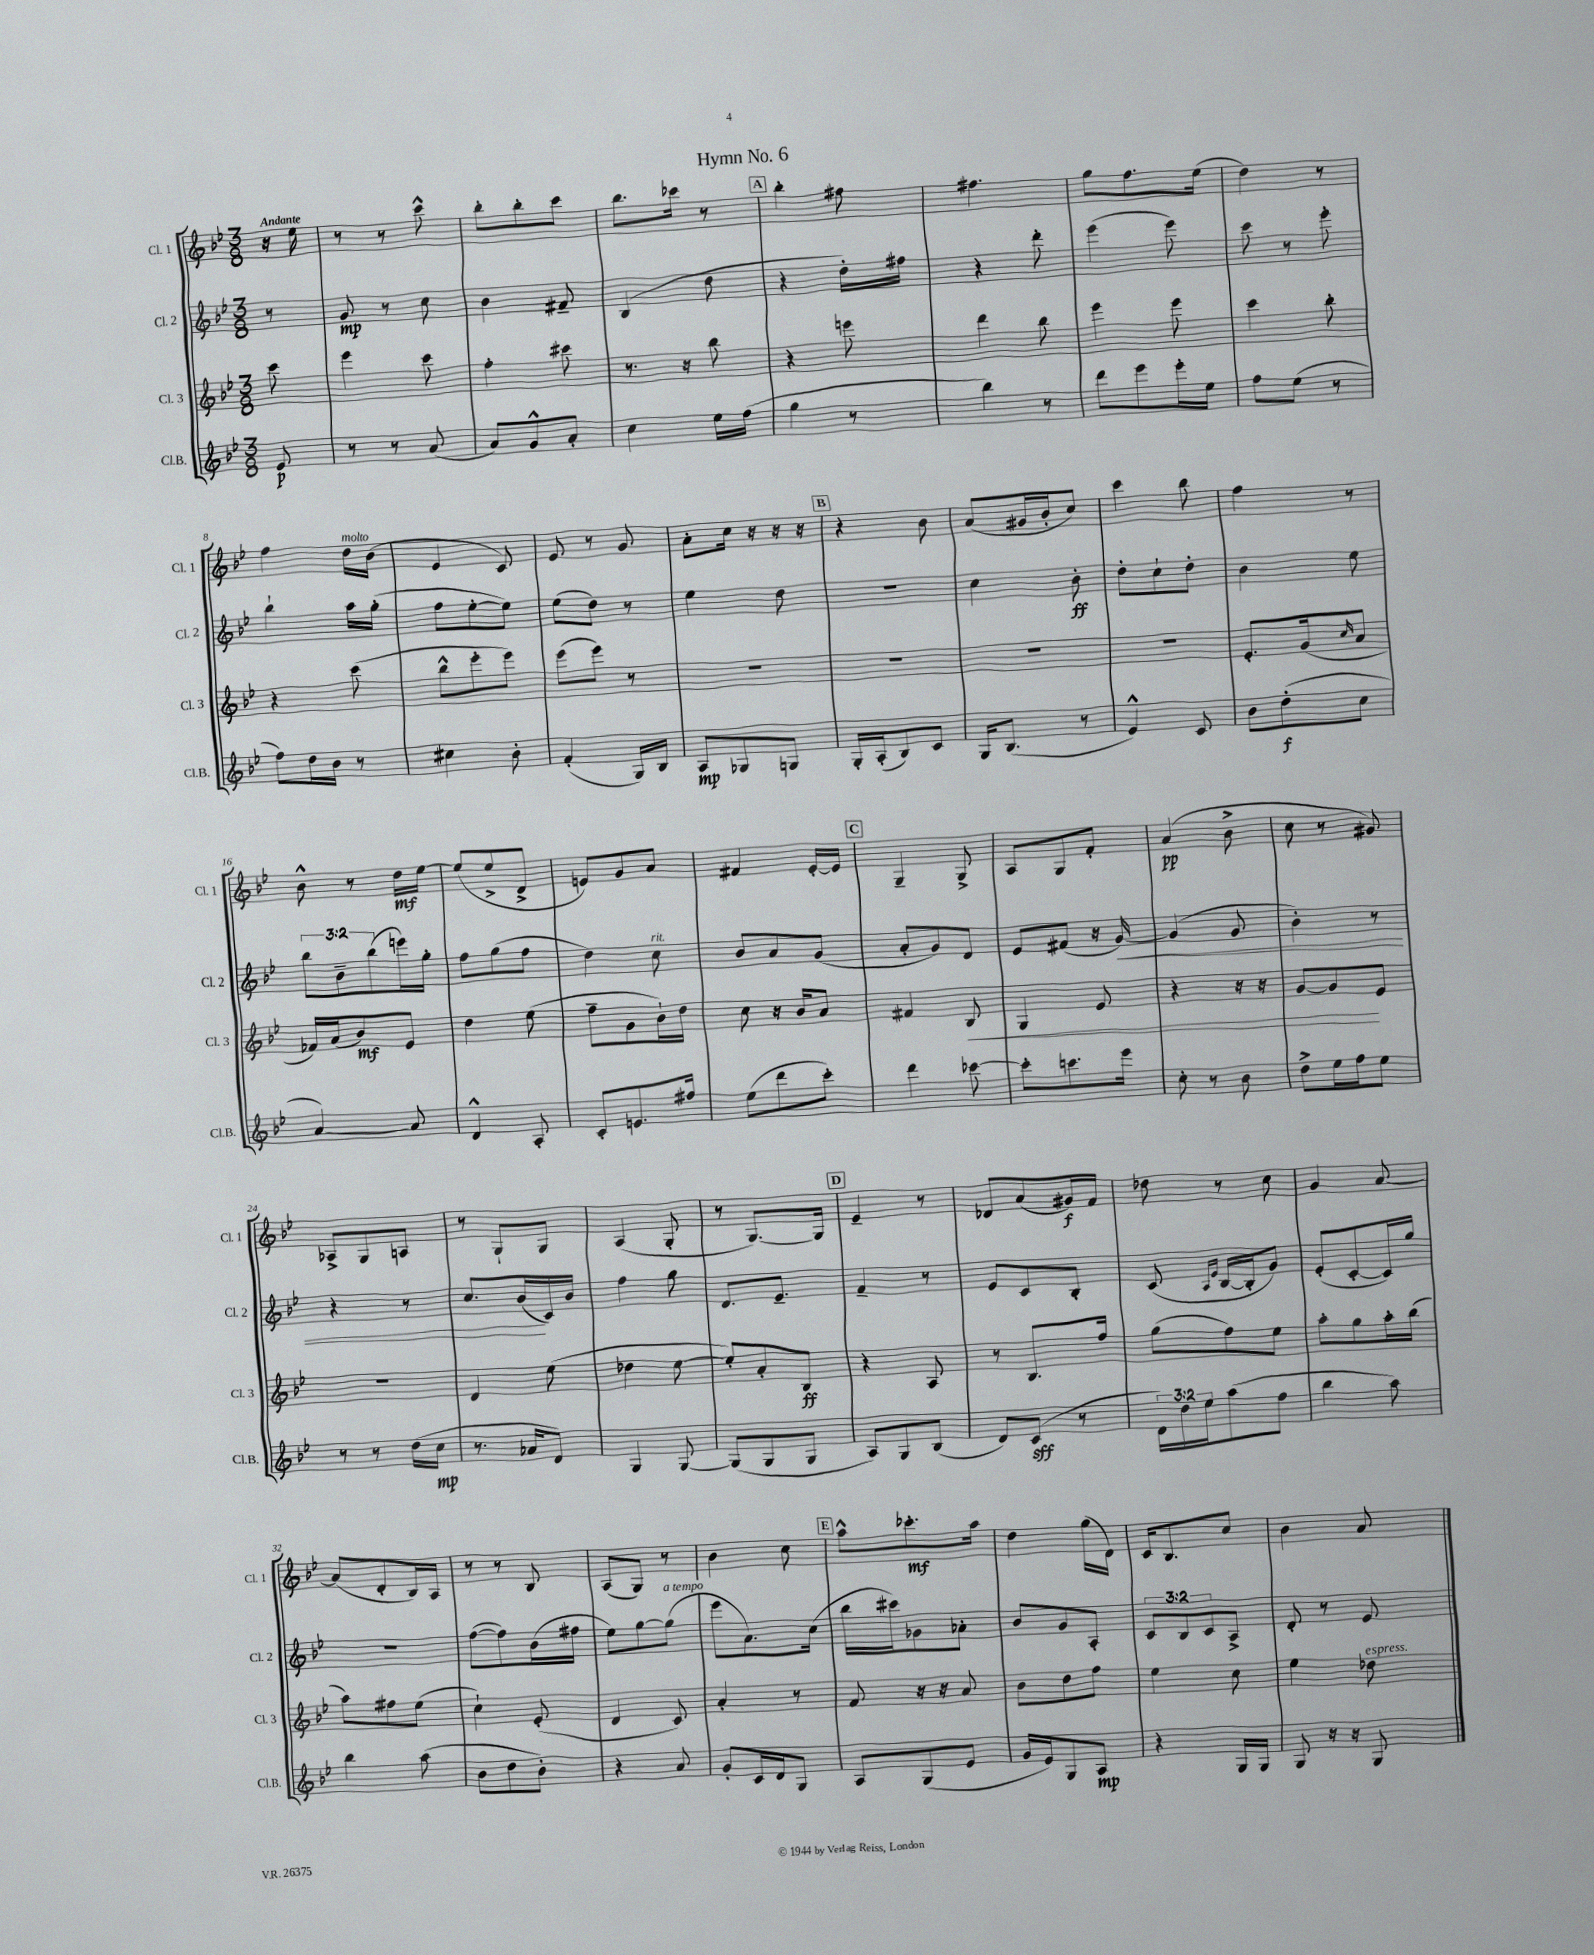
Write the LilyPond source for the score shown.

\header { title = "Hymn No. 6" }
<<
\new StaffGroup <<
\new Staff = "s0" \with { instrumentName = "Cl. 1" shortInstrumentName = "Cl. 1" } {
    \clef treble \key bes \major \numericTimeSignature \time 3/8 \partial 8 \tempo "Andante"
    r16 ees''16 |
    r8 r8 c'''8-^ |
    bes''8-. bes''8-. c'''8 |
    bes''8. ces'''16 r8 |
    \mark \markup { \box "A" } bes''4-. fis''8 |
    fis''4. |
    g''8 f''8. ees''16( |
    d''4) r8 |
    f''4 d''16^\markup { \italic "molto" } bes'16( |
    ees'4 c'8) |
    ees'8 r8 g'8 |
    a'8-. c''16 r16 r16 r16 |
    \mark \markup { \box "B" } r4 bes'8 |
    a'8( gis'16 bes'16-. c''8) |
    c'''4 bes''8 |
    f''4 r8 |
    bes'8-^ r8 d''16\mf ees''16~ |
    ees''8( ees''8-> d'8-> |
    e'8) g'8 a'8 |
    fis'4 ees'16~-. ees'16 |
    \mark \markup { \box "C" } g4-- g8-> |
    a8 g8 f'8-. |
    a'4\pp( bes'8-> |
    c''8 r8 gis'8) |
    aes8-> g8 a8 |
    r8 g8-! g8 |
    a4( g8-. |
    r8 g8.~) g16 |
    \mark \markup { \box "D" } ees'4-- r8 |
    des'8 a'8( gis'16\f) f'16 |
    des''8 r8 c''8 |
    g'4 a'8~ |
    a'8( d'8-. bes16) a16 |
    r8 r8 bes8 |
    a8( g8) r8 |
    bes'4 c''8 |
    \mark \markup { \box "E" } a''8-^ ces'''8.-.\mf a''16 |
    d''4 g''16( d'16) |
    c'16 bes8. c''8 |
    bes'4 a'8 \bar "|." |
}
\new Staff = "s1" \with { instrumentName = "Cl. 2" shortInstrumentName = "Cl. 2" } {
    \clef treble \key bes \major \numericTimeSignature \time 3/8 \override Staff.TupletNumber.text = #tuplet-number::calc-fraction-text \partial 8
    r8 |
    g'8\mp r8 c''8 |
    bes'4 fis'8-- |
    bes4( d''8 |
    \mark \markup { \box "A" } r4 d''16-.) fis''16 |
    r4 d'''8-. |
    ees'''4( ees'''8) |
    c'''8 r8 ees'''8-. |
    bes''4-! a''16 g''16-.( |
    f''8 ees''8~-. ees''8) |
    ees''8( d''8) r8 |
    ees''4 d''8 |
    \mark \markup { \box "B" } R4. |
    c''4 bes'8-.\ff |
    d''8-. c''8-! d''8-. |
    bes'4 ees''8 |
    \tuplet 3/2 { bes''8 bes'8-- bes''8( } e'''16) g''16-. |
    f''8 g''8( f''8 |
    d''4) c''8^\markup { \italic "rit." } |
    bes'8 a'8 g'8( |
    \mark \markup { \box "C" } a'8-. g'8) d'8 |
    ees'8 fis'8( r16 g'16~\<) |
    g'4( g'8 |
    bes'4-.) r8 |
    r4 r8 |
    c''8. bes'16\!( c'16) bes'16 |
    f''4 g''8 |
    d'8. ees'8.-- |
    \mark \markup { \box "D" } f'4-- r8 |
    ees'8 c'8 bes8-. |
    c'8( \grace { a16 ees'16 } bes16~ bes16-. g'8) |
    ees'8-.( c'8~-. c'16) g''16 |
    R4. |
    f''8~( f''8) bes'16( fis''16 |
    ees''8) g''8~ g''8^\markup { \italic "a tempo" }( |
    ees'''8 a'8.) c''16( |
    \mark \markup { \box "E" } bes''16 cis'''16) ges'8 aes'8-. |
    bes'8 g'8 a8-. |
    \tuplet 3/2 { c'8 bes8 c'8 } a8-> |
    d'8-. r8 ees'8 \bar "|." |
}
\new Staff = "s2" \with { instrumentName = "Cl. 3" shortInstrumentName = "Cl. 3" } {
    \clef treble \key bes \major \numericTimeSignature \time 3/8 \partial 8
    c'''8 |
    ees'''4 c'''8 |
    f''4-. cis'''8 |
    r8. r16 bes''8 |
    \mark \markup { \box "A" } r4 e'''8 |
    d'''4 bes''8 |
    ees'''4 ees'''8 |
    c'''4 bes''8-. |
    r4 c'''8( |
    bes''8-^ ees'''8-. ees'''8) |
    ees'''8( ees'''8) r8 |
    R4. |
    \mark \markup { \box "B" } R4. |
    R4. |
    R4. |
    ees'8.-. g'16( \grace { c''16 } a'8 |
    fes'16) a'16( bes'8\mf) ees'8 |
    d''4 ees''8( |
    f''8-- g'8 bes'16-!) d''16 |
    c''8 r16 bes'16 a'8 |
    \mark \markup { \box "C" } fis'4 bes8\< |
    g4 ees'8 |
    r4 r16 r16 |
    g'8~ g'8\! ees'8 |
    R4. |
    d'4 ees''8( |
    des''4 ees''8~ |
    ees''8-.) a'8-. bes8\ff |
    \mark \markup { \box "D" } r4 a8 |
    r8 bes8. f''16 |
    g''8( f''8) ees''8 |
    a''8-. g''8 a''16-. bes''16( |
    a''8) fis''8 ees''8( |
    c''4-!) ees'8-.( |
    d'4 c'8) |
    a'4-. r8 |
    \mark \markup { \box "E" } f'8 r16 r16 a'8 |
    bes'8 d''8 f''8 |
    ees''4 c''8 |
    ees''4 des''8^\markup { \italic "espress." } \bar "|." |
}
\new Staff = "s3" \with { instrumentName = "Cl.B." shortInstrumentName = "Cl.B." } {
    \clef treble \key bes \major \numericTimeSignature \time 3/8 \override Staff.TupletNumber.text = #tuplet-number::calc-fraction-text \partial 8
    ees'8\p |
    r8 r8 a'8( |
    a'8) g'8-^ a'8-. |
    c''4 ees''16 f''16( |
    \mark \markup { \box "A" } g''4 r8 |
    bes''4) r8 |
    d'''8 ees'''8 ees'''16-. ees''16 |
    f''8 ees''8( r8 |
    f''8) d''16 bes'16 r8 |
    cis''4 bes'8-. |
    f'4-.( g16) bes16 |
    a8\mp ges8 g8 |
    \mark \markup { \box "B" } g16-. a16-.( bes8) c'8 |
    g16 bes8.( r8 |
    ees'4-^) c'8 |
    bes'8 d''8-.\f( c''8 |
    a'4~) a'8 |
    d'4-^ a8-. |
    c'8-. e'8. fis''16 |
    ees''8( d'''8 c'''8-.) |
    \mark \markup { \box "C" } d'''4 ces'''8~ |
    ces'''8-. c'''8. ees'''16 |
    c''8-. r8 bes'8 |
    d''8-> ees''16 f''16 ees''8 |
    r8 r8 d''16( c''16\mp |
    r8. aes'16 d'8) |
    g4 g8~ |
    g8( g8 g8 |
    \mark \markup { \box "D" } a8) g8 bes8( |
    d'8) c'8\sff( r8 |
    \tuplet 3/2 { d'16) d''16 ees''16 } a''8( f''8 |
    bes''4 a''8) |
    bes''4 a''8( |
    bes'8 d''8 bes'8-.) |
    r4 a'8 |
    g'8-. c'16 d'16 g8 |
    \mark \markup { \box "E" } a8 g8( ees'8 |
    g'16 ees'16) g8 a8\mp |
    r4 g16 g16 |
    g8 r16 r16 g8 \bar "|." |
}
>>
>>
